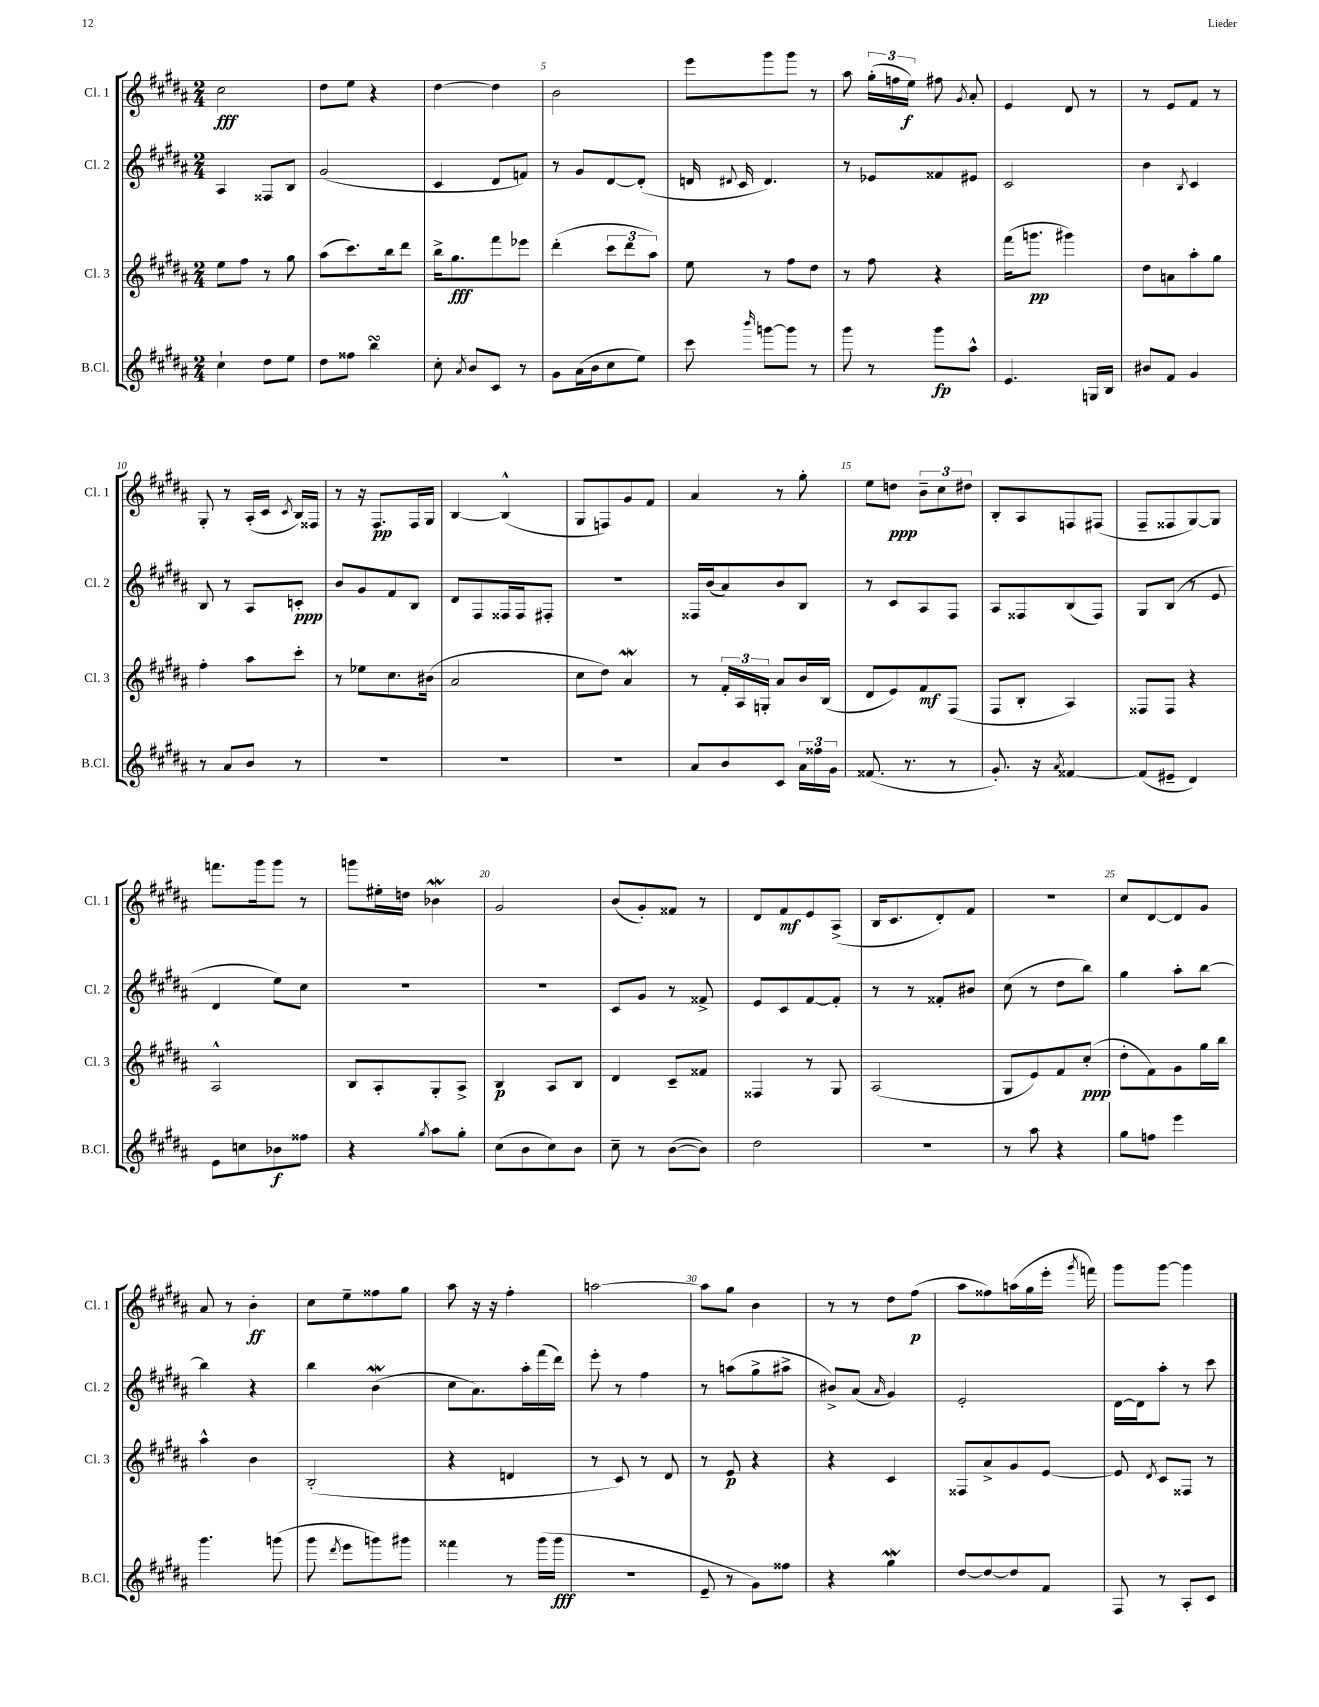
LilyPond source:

<<
\new StaffGroup <<
\new Staff = "s0" \with { instrumentName = "Cl. 1" shortInstrumentName = "Cl. 1" } {
    \clef treble \key b \major \numericTimeSignature \time 2/4
    \autoBeamOff cis''2\fff |
    dis''8[ e''8] r4 |
    dis''4~ dis''4 |
    b'2 |
    e'''8[ gis'''8 gis'''8] r8 |
    ais''8 \tuplet 3/2 { gis''16[-.( f''16 e''16]\f) } fis''8 \acciaccatura { gis'8 } ais'8-. |
    e'4 dis'8 r8 |
    r8 e'8[ fis'8] r8 |
    gis8-. r8 ais16[-.( cis'16] \acciaccatura { cis'8 } b16[) fisis16] |
    r8 r16 fis8.[\pp fis16 gis16] |
    b4~ b4-^( |
    gis8[ f8) gis'8 fis'8] |
    ais'4 r8 gis''8-. |
    e''8[ d''8]\ppp \tuplet 3/2 { b'8[-- cis''8 dis''8] } |
    b8[-. ais8 f8 fis8]( |
    fis8[-- fisis8 gis8~) gis8] |
    f'''8.[ gis'''16 gis'''8] r8 |
    g'''8[ eis''16-. d''16] bes'4\mordent |
    gis'2 |
    b'8[( gis'8-.) fisis'8] r8 |
    dis'8[ fis'8\mf e'8 ais8]->( |
    b16[ cis'8. dis'8-.) fis'8] |
    R2 |
    cis''8[ dis'8~ dis'8 gis'8] |
    ais'8 r8 b'4-.\ff |
    cis''8[ e''8-- fisis''8 gis''8] |
    ais''8 r16 r16 fis''4-. |
    a''2~ |
    a''8[ gis''8] b'4 |
    r8 r8 dis''8[ fis''8]\p( |
    ais''8[ fisis''8) a''16( gis''16 e'''16]-. \acciaccatura { gis'''8 } f'''16) |
    gis'''8[ gis'''8]~ gis'''4 \bar "|." |
}
\new Staff = "s1" \with { instrumentName = "Cl. 2" shortInstrumentName = "Cl. 2" } {
    \clef treble \key b \major \numericTimeSignature \time 2/4
    \autoBeamOff ais4 fisis8[ b8] |
    gis'2( |
    cis'4 dis'8[ f'8]) |
    r8 gis'8[ dis'8~ dis'8]-.( |
    d'16 \appoggiatura { dis'8 } cis'16 dis'4.) |
    r8 ees'8[ fisis'8 eis'8] |
    cis'2 |
    b'4 \acciaccatura { b8 } cis'4 |
    b8 r8 ais8[ c'8]-.\ppp |
    b'8[ gis'8 fis'8 b8] |
    dis'8[ fis8 fisis16 fisis16 fis8]-. |
    r2 |
    fisis16[ b'16( ais'8) b'8 b8] |
    r8 cis'8[ ais8 fis8] |
    ais8[ fisis8 b8( fisis8]) |
    gis8[ b8]( r8 e'8 |
    dis'4 e''8[) cis''8] |
    R2 |
    R2 |
    cis'8[ gis'8] r8 fisis'8-> |
    e'8[ cis'8 fis'8~ fis'8]-. |
    r8 r8 fisis'8[-. bis'8] |
    cis''8( r8 dis''8[ b''8]) |
    gis''4 ais''8[-. b''8]~ |
    b''4 r4 |
    b''4 b'4\mordent( |
    cis''8[ ais'8.) ais''16-. fis'''16( dis'''16]) |
    e'''8-. r8 fis''4 |
    r8 a''8[( gis''8-> ais''8]-> |
    bis'8[->) ais'8]( \grace { ais'16 } gis'4) |
    e'2-. |
    dis'16[~ dis'16 ais''8]-. r8 cis'''8 \bar "|." |
}
\new Staff = "s2" \with { instrumentName = "Cl. 3" shortInstrumentName = "Cl. 3" } {
    \clef treble \key b \major \numericTimeSignature \time 2/4
    \autoBeamOff e''8[ fis''8] r8 gis''8 |
    ais''8[( cis'''8.) b''16 dis'''8] |
    b''16[-> gis''8.\fff fis'''8 ees'''8] |
    dis'''4-.( \tuplet 3/2 { cis'''8[ dis'''8 ais''8]) } |
    e''8 r8 fis''8[ dis''8] |
    r8 fis''8 r4 |
    fis'''16[( g'''8.]\pp gis'''4) |
    dis''8[ a'8 ais''8-. gis''8] |
    fis''4-. ais''8[ cis'''8]-. |
    r8 ees''8[ cis''8. bis'16]( |
    ais'2 |
    cis''8[ dis''8]) ais'4\mordent |
    r8 \tuplet 3/2 { fis'16[-. ais16 g16]-. } ais'8[ b'16 b16]( |
    dis'8[ e'8) fis'8\mf fis8]( |
    fis8[ b8]-. ais4) |
    fisis8[ fisis8] r4 |
    ais2-^ |
    b8[ ais8-. gis8-. ais8]-> |
    b4\p ais8[ b8] |
    dis'4 cis'8[-- fisis'8] |
    fisis4 r8 gis8 |
    ais2( |
    gis8[ e'8) fis'8 cis''8]-.\ppp( |
    dis''8[-. fis'8) gis'8 gis''16 b''16] |
    ais''4-^ b'4 |
    b2-.( |
    r4 d'4 |
    r8 cis'8) r8 dis'8 |
    r8 e'8\p r4 |
    r4 cis'4 |
    fisis8[ ais'8-> gis'8 e'8]~ |
    e'8 \acciaccatura { dis'8 } cis'8[ fisis8] r8 \bar "|." |
}
\new Staff = "s3" \with { instrumentName = "B.Cl." shortInstrumentName = "B.Cl." } {
    \clef treble \key b \major \numericTimeSignature \time 2/4
    \autoBeamOff cis''4-! dis''8[ e''8] |
    dis''8[ fisis''8] b''4\turn |
    cis''8-. \acciaccatura { ais'8 } b'8[ cis'8] r8 |
    gis'8[ ais'16( b'16 cis''8 e''8]) |
    cis'''8 \grace { b'''16 } g'''8[~ g'''8] r8 |
    gis'''8 r8 gis'''8[\fp ais''8]-^ |
    e'4. g16[ b16] |
    bis'8[ fis'8] gis'4 |
    r8 ais'8[ b'8] r8 |
    R2 |
    R2 |
    R2 |
    ais'8[ b'8 cis'8] \tuplet 3/2 { ais'16[ fisis''16 gis'16] } |
    fisis'8.( r8. r8 |
    gis'8.-.) r16 \acciaccatura { ais'8 } fisis'4~ |
    fisis'8[( eis'8]-- dis'4) |
    e'8[ c''8 bes'8\f fisis''8] |
    r4 \acciaccatura { gis''8 } ais''8[ gis''8]-. |
    cis''8[( b'8 cis''8) b'8] |
    cis''8-- r8 b'8[~( b'8]) |
    dis''2 |
    r2 |
    r8 ais''8 r4 |
    gis''8[ f''8] e'''4 |
    gis'''4. g'''8( |
    gis'''8 \acciaccatura { dis'''8 } e'''8[ g'''8) gis'''8] |
    fisis'''4 r8 gis'''16[( gis'''16]\fff |
    R2 |
    e'8-- r8 gis'8[) fisis''8] |
    r4 gis''4\mordent |
    dis''8[~ dis''8~ dis''8 fis'8] |
    fis8 r8 ais8[-. cis'8] \bar "|." |
}
>>
>>
\layout { \context { \Score currentBarNumber = #2 \override BarNumber.break-visibility = ##(#f #t #t) barNumberVisibility = #(every-nth-bar-number-visible 5) } }
